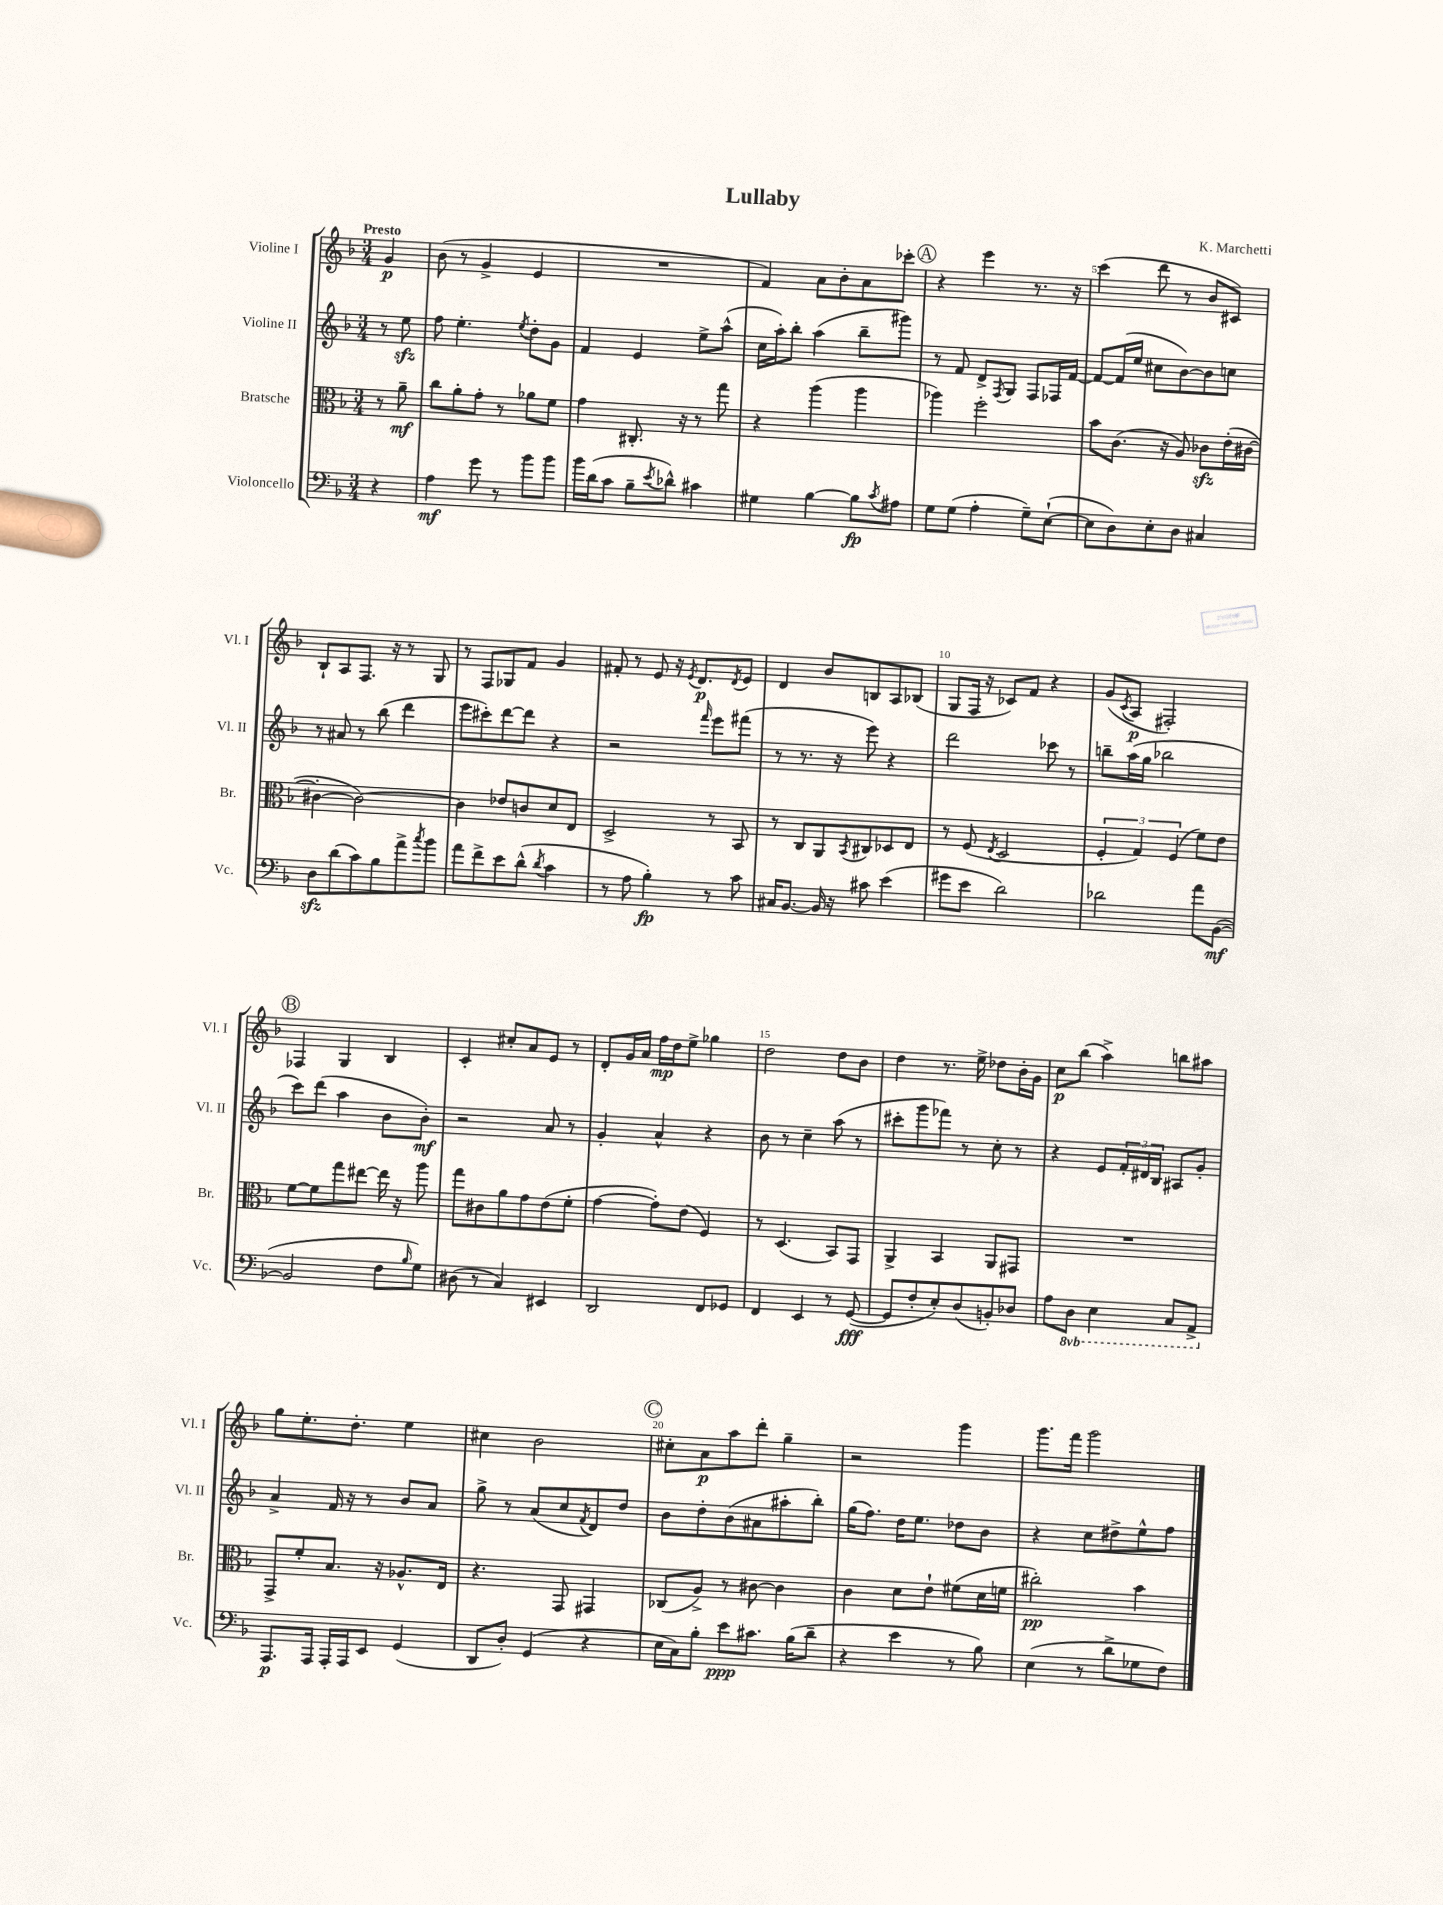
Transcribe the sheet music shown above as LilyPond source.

\header { title = "Lullaby" composer = "K. Marchetti" }
<<
\new StaffGroup <<
\new Staff = "s0" \with { instrumentName = "Violine I" shortInstrumentName = "Vl. I" } {
    \clef treble \key f \major \numericTimeSignature \time 3/4 \partial 4 \tempo "Presto"
    g'4\p |
    bes'8( r8 g'4-> e'4 |
    R2. |
    f'4) a'8 bes'8-. a'8 ces'''8-. |
    \mark \markup { \circle "A" } r4 e'''4 r8. r16 |
    c'''4( d'''8 r8 bes'8 cis'8) |
    bes8-! a8 f8. r16 r8 g8 |
    r8 f8 ges8 f'8 g'4 |
    fis'8-. r8 e'8 r16 \acciaccatura { e'8 } d'8.\p \acciaccatura { d'8 } e'8 |
    d'4 bes'8 b8 a8 bes8( |
    g8 f16 r16 ces'8) f'8 r4 |
    g'8( \acciaccatura { c'8 } a8\p fis2-.) |
    \mark \markup { \circle "B" } fes4 g4 bes4 |
    c'4-. cis''8-. a'8 e'8 r8 |
    d'8-. g'16 a'16 f''16\mp d''16 e''8-> ges''4 |
    d''2 d''8 bes'8 |
    d''4 r8. e''16-> des''8 bes'16-. g'16 |
    c''8\p bes''8( a''4->) b''8 ais''8 |
    g''8 e''8.-. d''8.-. e''4 |
    cis''4 bes'2 |
    \mark \markup { \circle "C" } cis''8-. a'8\p a''8 d'''8-. g''4-- |
    r2 g'''4 |
    g'''8. f'''16 g'''2 \bar "|." |
}
\new Staff = "s1" \with { instrumentName = "Violine II" shortInstrumentName = "Vl. II" } {
    \clef treble \key f \major \numericTimeSignature \time 3/4 \partial 4
    r8 e''8\sfz |
    f''8 e''4.-. \acciaccatura { e''8 } d''8-. g'8 |
    f'4 e'4 e''8-> a''8-^( |
    c''16 a''16-.) bes''8-. a''4( bes''8-- gis'''8) |
    \mark \markup { \circle "A" } r8 f'8 d'8-> \acciaccatura { f8 } g8 f8 fes16 f'16~ |
    f'8~ f'16( e''16 cis''8 bes'8~) bes'8 c''8 |
    r8 ais'8 r8 bes''8( d'''4 |
    e'''8 cis'''8-.) d'''8~ d'''8 r4 |
    r2 \grace { f'''16 } e'''8 fis'''8( |
    r8 r8. r16 e'''8) r4 |
    d'''2 ces'''8 r8 |
    b''8-- a''16( g''16 bes''2 |
    \mark \markup { \circle "B" } c'''8) d'''8( a''4 bes'8 bes'8-.\mf) |
    r2 a'8 r8 |
    g'4-. a'4-^ r4 |
    bes'8 r8 c''4-- a''8( r8 |
    cis'''8-. g'''8 fes'''8) r8 c''8-. r8 |
    r4 e'8 \tuplet 3/2 { f'16-. dis'16 bes16 } ais8 g'8-. |
    a'4-> f'16 r16 r8 bes'8 a'8 |
    g''8-> r8 a'8( c''8 \acciaccatura { f'8 } d'8) d''8 |
    \mark \markup { \circle "C" } bes'8 d''8-. bes'8( ais'8 ais''8-. bes''8-.) |
    g''16( f''8.) d''16 e''8. des''8 bes'8 |
    r4 c''8 dis''8-> e''8-^ f''8 \bar "|." |
}
\new Staff = "s2" \with { instrumentName = "Bratsche" shortInstrumentName = "Br." } {
    \clef alto \key f \major \numericTimeSignature \time 3/4 \partial 4
    r8 a'8--\mf |
    c''8 a'8-. g'8-. r8 aes'8 f'8 |
    g'4 cis8.-. r16 r8 g''8 |
    r4 a''4( a''4 |
    \mark \markup { \circle "A" } aes''4) f''2-. |
    bes'8 c'8.( r16 a8) ces'8\sfz e'16-.( cis'16~ |
    cis'4~-. cis'2~) |
    cis'4 ees'8 c'8 d'8 e8 |
    d2-> r8 bes,8 |
    r8 c8 a,8 \acciaccatura { bes,8 } cis8 des8 e8 |
    r8 f8( \acciaccatura { e8 } d2 |
    \tuplet 3/2 { f4-. g4) f4( } f'8) e'8 |
    \mark \markup { \circle "B" } f'8~ f'8 g''8 eis''8~ eis''16 r16 a''8 |
    g''8 cis'8 a'8 g'8 e'8( f'8-. |
    g'4~ g'8-.) e'8( f4) |
    r8 d4.( bes,8) g,8 |
    a,4-> bes,4 a,8 gis,8 |
    R2. |
    g,8-> f'8-. bes8. r16 aes8.-^ e16 |
    r4. g,8 gis,4 |
    \mark \markup { \circle "C" } ces8( a8->) r8 cis'8~ cis'4 |
    c'4 d'8 e'8-! fis'8( d'16 f'16 |
    cis''2-.\pp) bes'4 \bar "|." |
}
\new Staff = "s3" \with { instrumentName = "Violoncello" shortInstrumentName = "Vc." } {
    \clef bass \key f \major \numericTimeSignature \time 3/4 \set Staff.ottavationMarkups = #ottavation-simple-ordinals \partial 4
    r4 |
    a4\mf g'8 r8 bes'8 bes'8 |
    bes'16 d'16( c'8 bes8-- \acciaccatura { e'8 } des'8-^) cis'4 |
    gis4 bes4~ bes8\fp \acciaccatura { c'8 } ais8 |
    \mark \markup { \circle "A" } g8 g8( a4-. g8--) e8~-!( |
    e8 d8) e8-. d8 cis4 |
    d8\sfz d'8( c'8) bes8 a'8-> \acciaccatura { c''8 } bes'8 |
    a'8 f'8-> e'8 d'8-^( \acciaccatura { d'8 } c'4 |
    r8 a8 bes4-.\fp) r8 c'8 |
    cis16 bes,8.~ bes,16 r16 cis'8 e'4( |
    gis'8 e'8 d'2) |
    des'2 a'8 bes,8~\mf( |
    \mark \markup { \circle "B" } bes,2 f8 \grace { bes16 } g8) |
    dis8( r8 c4) eis,4 |
    d,2 f,8 ges,8 |
    f,4 e,4 r8 g,8~\fff( |
    g,8 f8-. e8-.) d8( b,8-.) des8 |
    a8 \ottava #-1 d,8 e,4 c,8 a,,8-> \ottava #0 |
    a,,8.\p a,,16 a,,16-. a,,16 e,8 g,4( |
    d,8 d8-.) g,4( r4 |
    \mark \markup { \circle "C" } e16 c16) bes8-. e'8\ppp cis'8. bes16( d'8-- |
    r4 e'4 r8 bes8) |
    e4( r8 d'8-> ges8 f8) \bar "|." |
}
>>
>>
\layout { \context { \Score \override BarNumber.break-visibility = ##(#f #t #t) barNumberVisibility = #(every-nth-bar-number-visible 5) } }
